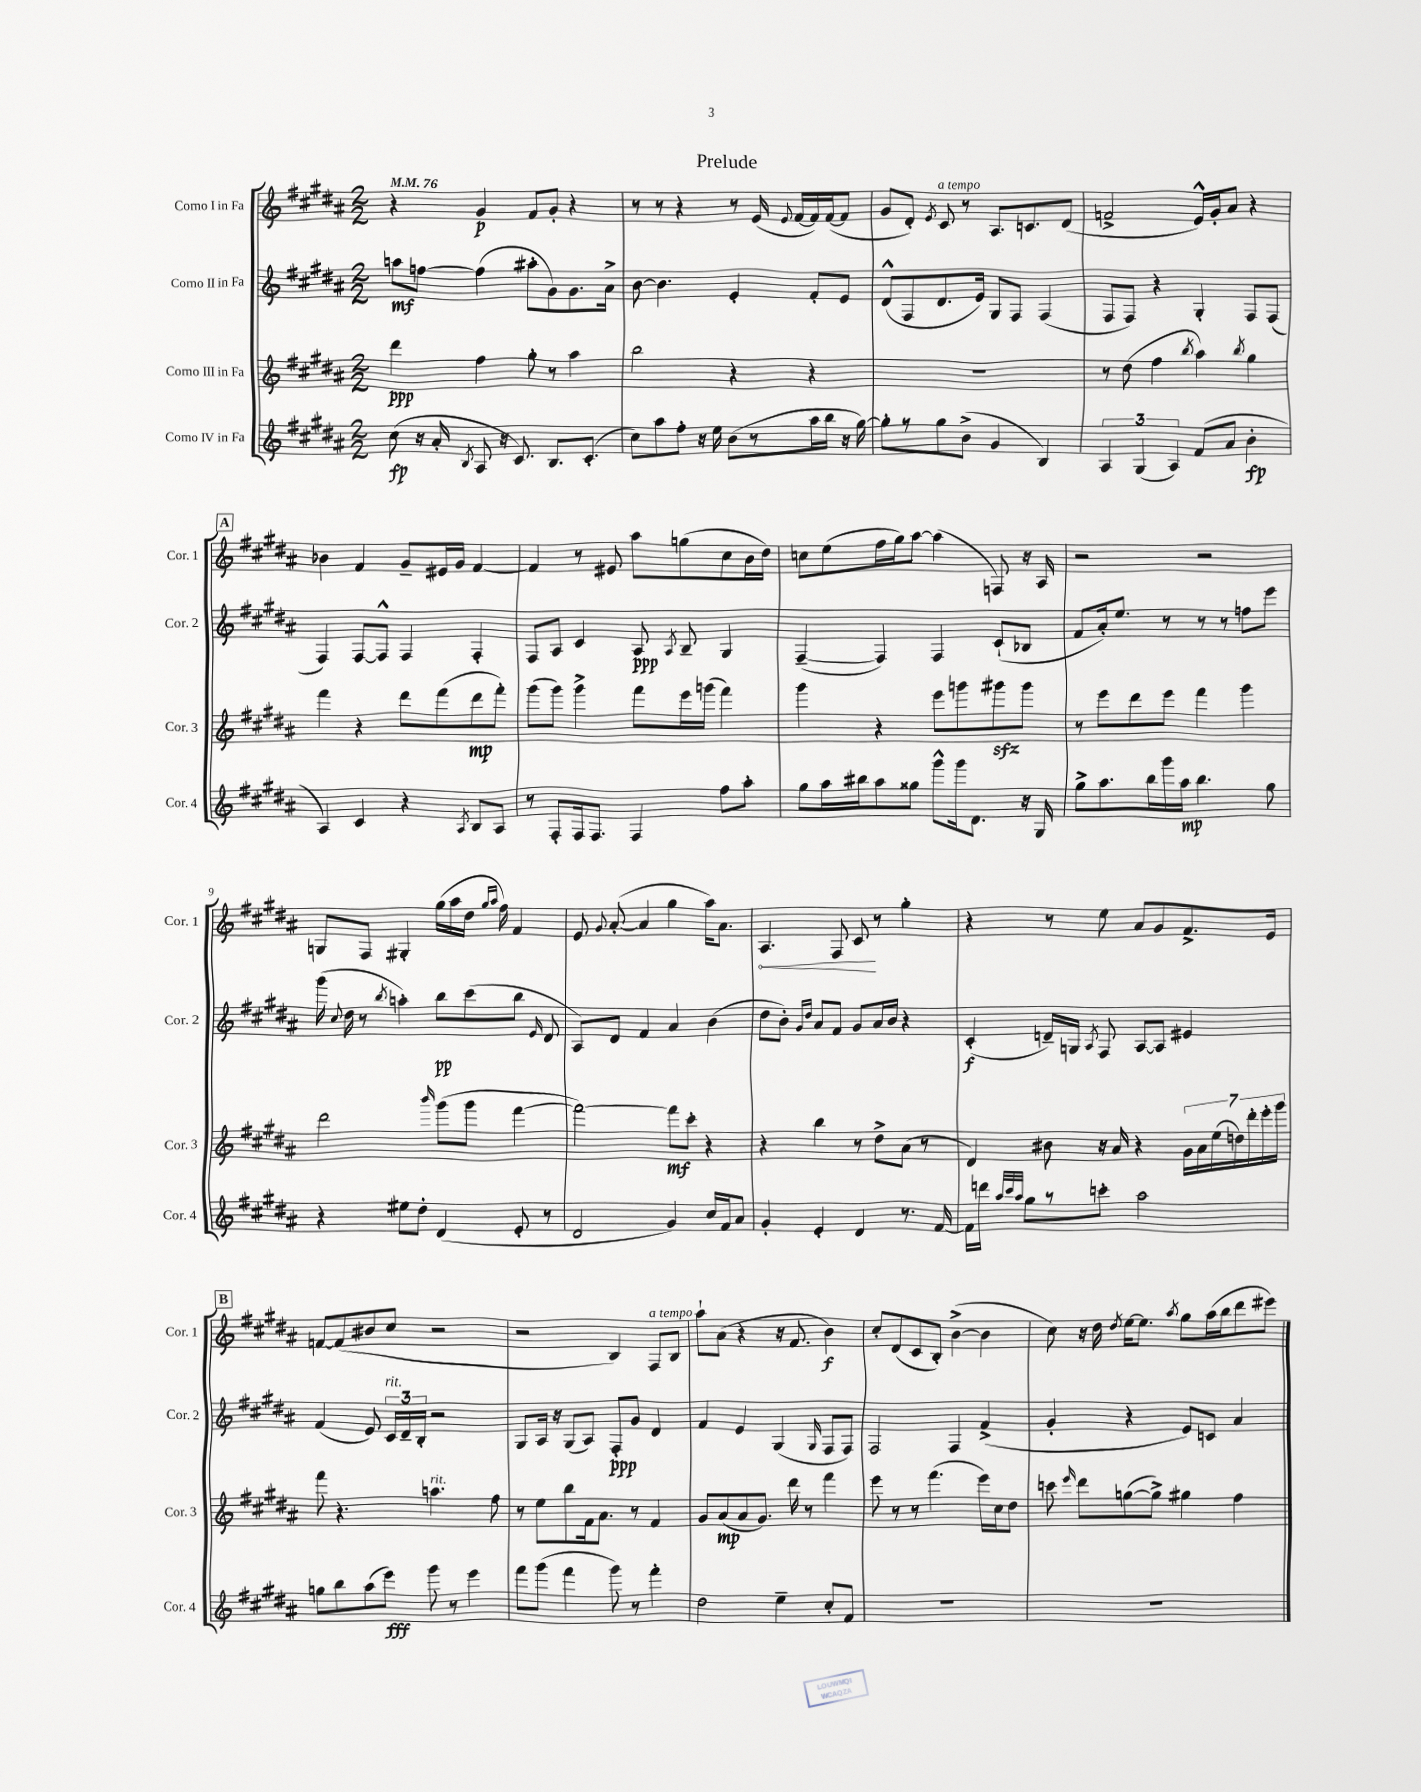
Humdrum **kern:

**kern	**kern	**kern	**kern
*staff4	*staff3	*staff2	*staff1
*clefG2	*clefG2	*clefG2	*clefG2
*k[f#c#g#d#a#]	*k[f#c#g#d#a#]	*k[f#c#g#d#a#]	*k[f#c#g#d#a#]
*M2/2	*M2/2	*M2/2	*M2/2
*MM76	*MM76	*MM76	*MM76
(8cc#\	4ddd#\	8aa\L	4r
16r	.	[8ff\J	.
16a#'/	.	.	.
8qB/	.	.	.
8A#/	4ff#\	(4ff\]	4g#/
16r	.	.	.
8.c#/)	.	.	.
.	8gg#'\	8aa#'\L	8f#/L
8.B/L	8r	8g#\)	8g#'/J
.	4aa#\	8.g#\	4r
(8.c#'/J	.	.	.
.	.	16a#^\Jk	.
=	=	=	=
8cc#\L)	2bb\	[8b\	8r
8aa#\	.	4.b\]	8r
8ff#'\J	.	.	4r
16r	.	.	.
16ee\	.	.	.
(8b\L	4r	4e'/	8r
8r	.	.	(16e/
.	.	.	8qqe/
.	.	.	[16f#/LL
16aa#\L	4r	8f#'/L	16f#/])
16bb\JJ	.	.	([16f#/J
16r	.	8e/J	8f#/]J
[16gg#\)	.	.	.
=	=	=	=
8gg#'\]L	1r	(8d#^^/L	8g#/L
8r	.	8F#/	8d#'/J)
.	.	.	8qe/
8gg#\	.	8.d#/	8c#/
(8b^\J	.	.	8r
.	.	16e/Jk)	.
4g#/	.	8G#/L	8.A#/L
.	.	8F#/J	.
.	.	.	8.c/
4B/)	.	(4F#/	.
.	.	.	(8d#/J
=	=	=	=
6A#/	8r	8F#/L	2f^/
.	(8dd#\	8F#/J)	.
(6G#/	.	.	.
.	4ff#\	4r	.
6A#/)	.	.	.
.	8qbb/	.	.
(8f#/L	4aa#\)	4G#'/	16e^^/LL)
.	.	.	16g#'/J
8a#/J	.	.	8a#/J
.	8qbb/	.	.
4b'\	4gg#\	8F#/L	4r
.	.	(8F#/J	.
=	=	=	=
4A#/)	4fff#\	4F#/)	4b-\
4c#/	4r	[8F#/L	4f#/
.	.	8F#^^/]J	.
4r	8ddd#\L	4F#/	8g#~/L
.	(8fff#\	.	16e#/L
.	.	.	16g#/JJ
8qA#/	.	.	.
8B/L	8ddd#\	4F#'/	[4f#/
8A#/J	8fff#'\J)	.	.
=	=	=	=
8r	(8ggg#\L	8F#/L	4f#/]
8F#'/L	8ggg#\J)	8A#/J	.
16F#/k	4ggg#^\	4c#/	8r
8.F#/J	.	.	.
.	.	.	8e#/
4F#/	8fff#\L	8A#/	8aa#\L
.	.	8qA#/	.
.	16eee\L	8B~/	(8gg\
.	(16ggg\JJ	.	.
8ff#\L	4fff#\)	4G#/	8cc#\
8aa#'\J	.	.	16b\L
.	.	.	16dd#\JJ)
=	=	=	=
8gg#\L	4ggg#\	([4F#~/	8cc\L
16aa#\L	.	.	(8ee\
16bb#\J	.	.	.
8aa#\	4r	4F#/])	16ff#\L
.	.	.	16gg#\J)
8gg##\J	.	.	[8aa#\J
8ggg#^^\L	8eee\L	4F#/	(4aa#\]
16ggg#\k	8ggg\	.	.
8.d#\J	.	.	.
.	8ggg#\	(8c#`/L	8F/)
16r	8ggg#\J	8B-/J	16r
16G#/	.	.	16A#/
=	=	=	=
8gg#^\L	8r	8f#/L	2r
8.aa#\	8eee\L	16a#'/k)	.
.	.	8.ee/J	.
.	8ddd#\	.	.
16bb\L	.	.	.
16ggg#\	8eee\J	8r	.
16aa#\JJ	.	.	.
4.bb\	4fff#\	8r	2r
.	.	8r	.
.	4ggg#\	8ff\L	.
8gg#\	.	8eee\J	.
=	=	=	=
4r	2ddd#\	(16ggg#\	8G/L
.	.	8qqcc#/	.
.	.	16dd#\	.
.	.	8r	8F#/J
.	.	8qbb/	.
8ee#\L	.	4aa'\)	4G#'/
8dd#'\J	.	.	.
.	16qqbbb/	.	.
(4d#/	(8ggg#\L	8bb\L	(16gg#\LL
.	.	.	16aa#\
.	8ggg#\J	(8ccc#\	16dd#\JJ
.	.	.	16qqgg#/LL
.	.	.	16qqaa#/JJ
.	.	.	16ff#\)
8e'/	[4fff#\	8bb\J	4f#/
.	.	16qqe/	.
8r	.	8d#/	.
=	=	=	=
2d#/	2fff#\_)	8A#/L)	8e/
.	.	.	8qqg#/
.	.	8d#/J	([8a#'/
.	.	4f#/	4a#/]
4g#/)	8fff#\]L	4a#/	4gg#\
.	8ccc#'\J	.	.
16cc#/LL	4r	(4b\	16aa#\LK)
16f#/J	.	.	8.a#\J
8a#/J	.	.	.
=	=	=	=
4g#'/	4r	8dd#\L	4.A#/
.	.	8b'\J)	.
.	.	16qqg#/LL	.
.	.	16qqdd#/JJ	.
4e'/	4bb\	8a#/L	.
.	.	8f#/J	8F#/
4d#/	8r	8g#/L	8c#/
.	8dd#^\L	16a#/L	8r
.	.	16b/JJ	.
8.r	(8a#\J	4r	4gg#'\
.	8r	.	.
[16f#/	.	.	.
=	=	=	=
16f#\]LL	4d#/)	(4c#'/	4r
16ddd\JJ	.	.	.
32qqaa#/LLL	.	.	.
32qqccc#/	.	.	.
32qqaa#/JJJ	.	.	.
8gg#\L	.	.	.
8r	8b#\	16d~/LL)	8r
.	.	16G/JJ	.
.	.	8qA#/	.
8ccc'\J	16r	8F#/	8ee\
.	16a#/	.	.
2aa#\	4r	[8A#/L	8a#/L
.	.	8A#/]J	8g#/
.	28g#\LL	4e#/	8.f#^/
.	28a#\	.	.
.	(28ee\	.	.
.	28dd\)	.	.
.	28ddd#'\	.	.
.	28eee'\	.	.
.	.	.	16e/Jk
.	28ggg#\JJ	.	.
=	=	=	=
8gg\L	8fff#\	(4f#/	[8f/L
8bb\	4.r	.	(8f/]
(8aa#\	.	8e/)	8b#/
8eee\J)	.	24c#/LL	8cc#/J
.	.	24d#~/	.
.	.	24B'/JJ	.
8ggg#\	4.aa\	2r	2r
8r	.	.	.
4eee\	.	.	.
.	8ff#\	.	.
=	=	=	=
8fff#\L	8r	8G#/L	2r
(8ggg#\J	8ee\L	16A#/Jk	.
.	.	16r	.
4fff#\	8bb\	(8G#/L	.
.	16f#\k	8A#/J)	.
.	8.a#\J	.	.
8ggg#\)	.	8F#'/L	4B/)
8r	8r	8g#/J	.
4fff#'\	4f#/	4d#/	8F#/L
.	.	.	8B/J
=	=	=	=
2dd#\	8g#/L	4f#/	8aa#`\L
.	(8a#/	.	(8a#\J
.	8a#/	4e/	4r
.	8.g#/J)	.	.
4ee~\	.	(4G#/	16r
.	16ddd#\	.	8.f#/
.	8r	.	.
.	.	16qqG#/	.
8cc#'/L	4fff#\	8F#/L	4b\)
8f#/J	.	8F#/J)	.
=	=	=	=
1r	8eee\	2F#/	8cc#'/L
.	8r	.	(8d#/
.	8r	.	8c#/
.	(4.fff#\	.	8B'/J)
.	.	4F#/	([4b^\
.	16eee\LL)	(4f#^/	4b\]
.	16cc#\J	.	.
.	8dd#\J	.	.
=	=	=	=
1r	8ccc\	4g#'/	8cc#\)
.	16qqeee/	.	.
.	8ddd#\L	.	16r
.	.	.	16dd#\
.	.	.	8qdd#/
.	([8gg\	4r	[16ee\LK
.	.	.	8.ee\]J
.	8gg^\]J)	.	.
.	.	.	8qaa#/
.	4gg#\	8e/L)	8gg#\L
.	.	8c/J	(16aa#\L
.	.	.	16bb\J
.	4ff#\	4a#/	8ddd#\
.	.	.	8eee#\J)
==	==	==	==
*-	*-	*-	*-
